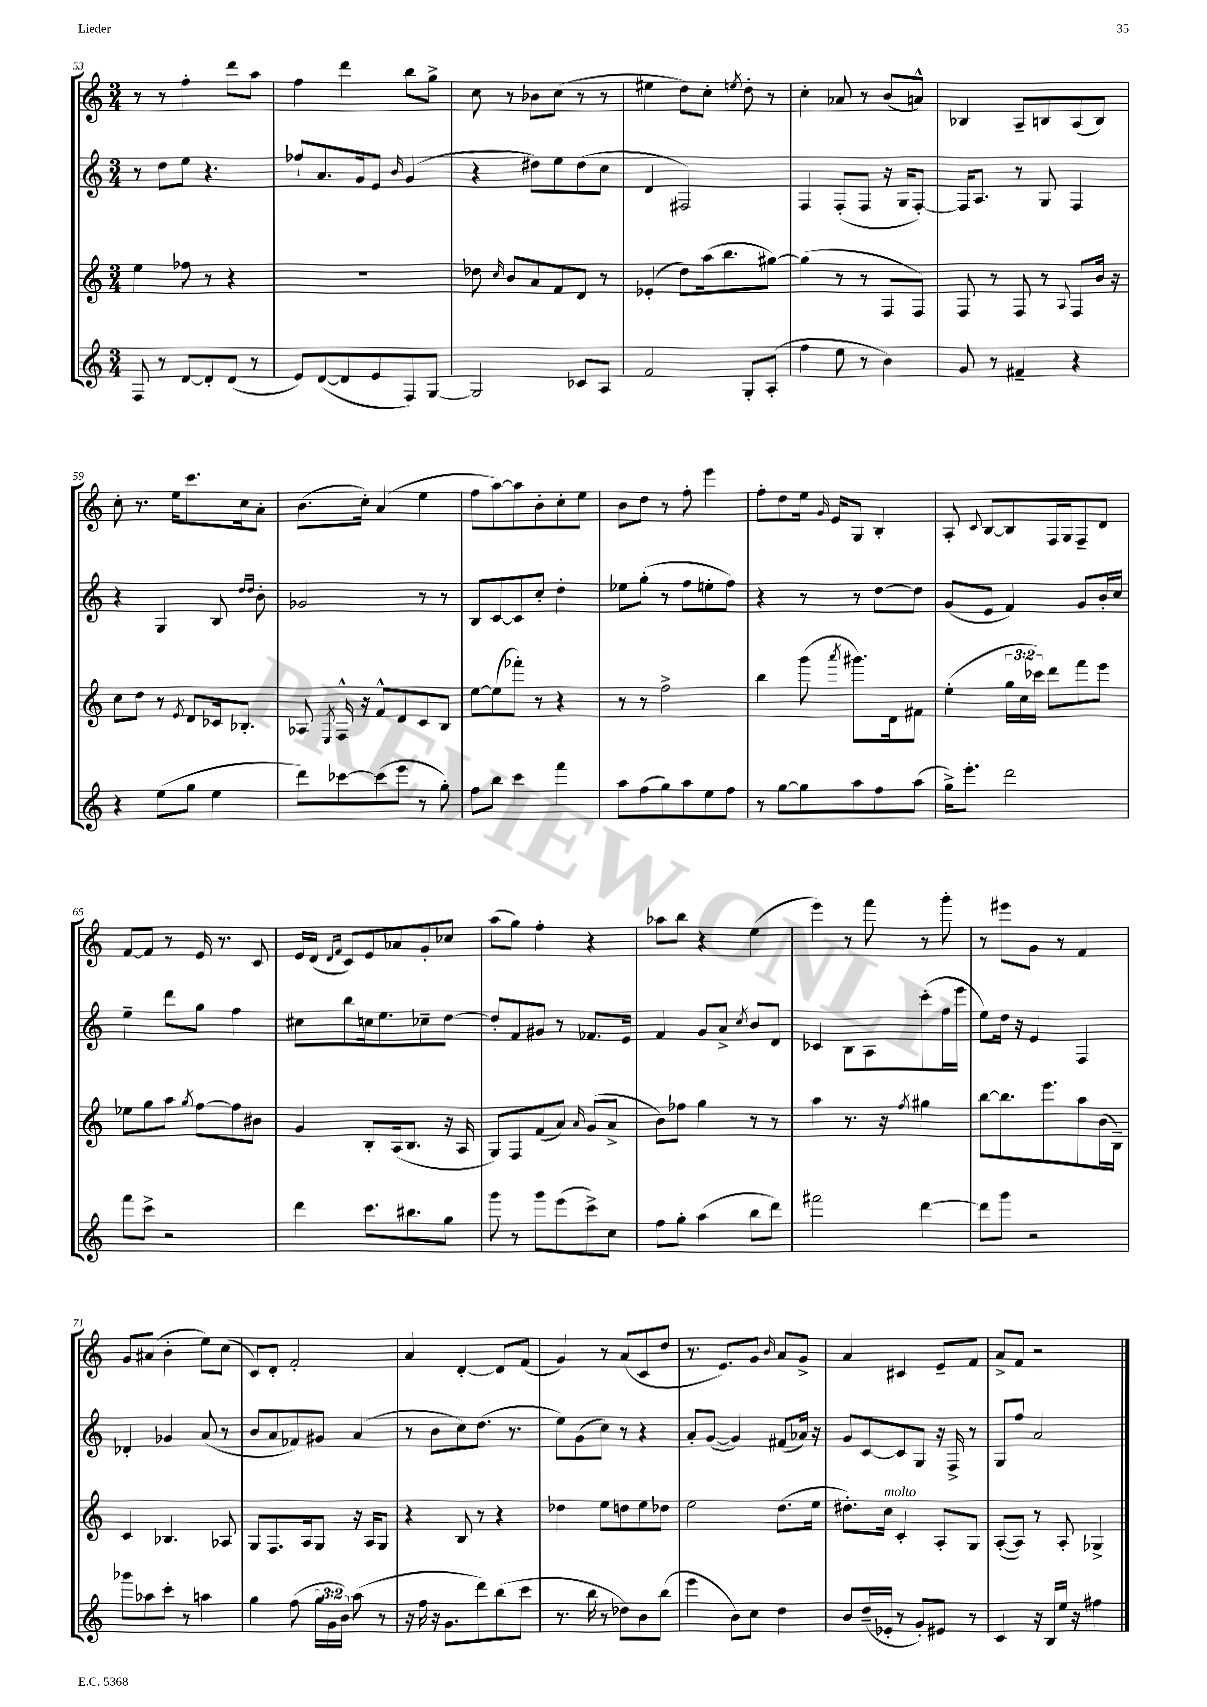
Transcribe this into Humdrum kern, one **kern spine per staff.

**kern	**kern	**kern	**kern
*part4	*part3	*part2	*part1
*staff4	*staff3	*staff2	*staff1
*clefG2	*clefG2	*clefG2	*clefG2
*k[]	*k[]	*k[]	*k[]
*M3/4	*M3/4	*M3/4	*M3/4
=53	=53	=53	=53
8F/	4ee\	8r	8r
8r	.	8dd\L	8r
[8d/L	8ff-X\	8ee\J	4ff'\
8d'/]	8r	4.r	.
(8d/J	4r	.	8ddd\L
8r	.	.	8aa\J
=54	=54	=54	=54
8e/L)	2.r	8ff-X`/L	4ff\
([8d/	.	8.a/	.
8d/]	.	.	4ddd\
.	.	16g/k	.
8e/	.	8e/J	.
.	.	16qqb/	.
8F/)	.	(4g/	8bb\L
[8G/J	.	.	8gg^\J
=55	=55	=55	=55
2G/]	8dd-X\	4r	8cc\
.	16qqcc/	.	.
.	8b/L	.	8r
.	8a/	8dd#X\L)	8b-X\L
.	8f/	8ee\	(8cc\J
8c-X/L	8d/J	(8dd#\	8r
8A/J	8r	8cc\J	8r
=56	=56	=56	=56
2f/	(4e-X'/	4d/	4ee#X\
.	8dd\L)	2F#X/)	8dd\L)
.	(16aa\k	.	8cc'\J
.	8.bb\	.	.
.	.	.	8qeen/
8G'/L	.	.	8dd'\
(8A'/J	[8gg#X\J)	.	8r
=57	=57	=57	=57
4ff\	(4gg#\]	4F/	4cc'\
8ee\	8r	(8F'/L	8a-X/
8r	8r	8F/J	8r
4b\)	8F/L	16r	(8b/L
.	.	16G/KL	.
.	8F/J)	[8F'/J)	8an^^/J)
=58	=58	=58	=58
8g/	8F/	16F/KL]	4B-X/
.	.	8.A/J	.
8r	8r	.	.
4f#X~/	8F/	8r	8A~/L
.	8r	8G/	8Bn/
.	8qqA/	.	.
4r	8F/L	4F/	(8A/
.	16b/Jk	.	8B/J)
.	16r	.	.
!!LO:LB:g=z
=59	=59	=59	=59
4r	8cc\L	4r	8cc'\
.	8dd\J	.	8.r
(8ee\L	8r	4G/	.
.	.	.	16ee\KL
.	8qe/	.	.
8gg\J	8d/L	.	8.ccc\
4ee\	16c-X/k	8B/	.
.	8.B-X'/J	.	16cc\k
.	.	16qqdd/LL	.
.	.	16qqdd/JJ	.
.	.	8b'\	8a'\J
=60	=60	=60	=60
8ddd\L)	8A-X/	2g-X/	(8.b\L
.	8qE/	.	.
[8ccc-X\	16F^^/	.	.
.	16r	.	16cc'\Jk)
(8ccc-\]	8f^^/L	.	(4a/
8eee\J	8d/	.	.
8r	8c/	8r	4ee\
8gg'\)	8B/J	8r	.
=61	=61	=61	=61
8ff\L	[8ee\L	8B/L	8ff\L
8bb\J	(8ee\]	[8c/	[8aa\)
4ccc\	8fff-X'\J)	8c/]	8aa\]
.	8r	8cc'/J	8b'\
4fff\	4r	4dd'\	8cc'\
.	.	.	8ee\J
=62	=62	=62	=62
8aa\L	8r	8ee-X\L	8b\L
(8ff\	8r	(8gg'\J	8dd\J
8gg\)	2ff^\	8r	8r
8aa\	.	8ff\L	8ff'\
8ee\	.	8een'\	4eee\
8ff\J	.	8ff\J)	.
=63	=63	=63	=63
8r	4bb\	4r	8ff'\L
[8gg\L	.	.	8dd\
8gg\]	(8ggg\	8r	16ee\Jk
.	.	.	16qqg/
.	.	.	16e/KL
.	8qaaa/	.	.
8aa\	8.ggg#X\L)	8r	8G/J
8ff\	.	[8dd\L	4B'/
.	16d\k	.	.
(8aa\J	8f#X\J	8dd\J]	.
=64	=64	=64	=64
16gg^\KL)	(4ee'\	(8g/L	8A'/
8.eee'\J	.	.	.
.	.	.	8qqc/
.	.	8e/J	[8B/L
2ddd\	24gg\LL	4f/)	8B/]
.	24cc\	.	.
.	24ccc-X\JJ)	.	.
.	8ddd\L	.	16F/L
.	.	.	16G/J
.	8fff\	8g/L	8F~/
.	8eee\J	16b'/L	8d/J
.	.	16cc/JJ	.
!!LO:LB:g=z
=65	=65	=65	=65
8fff\L	8ee-X\L	4ee~\	[8f/L
8ccc^\J	8gg\	.	8f/J]
2r	8aa\J	8ddd\L	8r
.	8qgg/	.	.
.	[8ff\L	8gg\J	16e/
.	.	.	8.r
.	8ff\]	4ff\	.
.	8b#X\J	.	8c/
=66	=66	=66	=66
4ddd\	4g/	8cc#X\L	16e/LL
.	.	.	(16d/JJ
.	.	.	16qqd/LL
.	.	.	16qqf/JJ
.	.	8bb\	8c/L)
8.ccc\L	8B'/L	16ccn\k	8e/
.	.	8.ee\	.
.	(16A/k	.	8a-X/
8.bb#X\	8.B/J	.	.
.	.	8cc-X~\	8g'/
8gg\J	16r	[8dd\J	8cc-X/J
.	16A/	.	.
=67	=67	=67	=67
8ggg\	8G/L)	8dd'/L]	(8aa\L
8r	8F/	8f/	8gg\J)
8ggg\L	(8f/	8g#X/J	4ff'\
(8eee\	8a/J)	8r	.
.	16qqa/	.	.
8ccc^\)	(8g/L	8.f-X/L	4r
8cc\J	8a^/J	.	.
.	.	16e/Jk	.
=68	=68	=68	=68
8ff\L	8b\L)	4f/	8aa-X\L
8gg'\J	8ff-X\J	.	8bb\J
(4aa\	4gg\	8g/L	4r
.	.	8a^/J	.
.	.	8qcc/	.
8bb\L	8r	8b/L	(4ee\
8ddd\J)	8r	8d/J	.
=69	=69	=69	=69
2fff#X\	4aa\	4c-X/	4eee\)
.	8.r	8B\L	8r
.	.	8A\	8fff\
.	16r	.	.
.	8qff/	.	.
[4ddd\	4gg#X\	(8ccc'\	8r
.	.	16ff\L	8ggg'\
.	.	16eee\JJ	.
=70	=70	=70	=70
8ddd\L]	[8bb\L	8ee\L)	8r
8ggg\J	8.bb\]	16dd\Jk	8eee#X\L
.	.	16r	.
2r	.	4e/	8g\J
.	8.eee\	.	.
.	.	.	8r
.	8aa\	4F/	4f/
.	(16b\L	.	.
.	16B~\JJ)	.	.
!!LO:LB:g=z
=71	=71	=71	=71
8ggg-X\L	4c/	4d-X'/	8g/L
8aa-X\	.	.	(8a#X/J
8ccc'\J	4.B-X/	4g-X/	4b'\
8r	.	.	.
4aan\	.	(8a/	8ee\L)
.	8A-X/	8r	(8cc\J
=72	=72	=72	=72
4gg\	8G/L	8b/L	8c/L)
.	8.F/	8a/	8d'/J
(8ff\	.	8f-X/)	2f'/
.	16A/k	.	.
24gg\LL	8G/J	8g#X/J	.
24g\	.	.	.
24b\JJ)	.	.	.
(8aa\	16r	(4a/	.
.	16A/KL	.	.
8r	8G/J	.	.
=73	=73	=73	=73
16r	4r	8r	4a/
16ff\	.	.	.
16r	.	8b\L	.
8.g\L	.	.	.
.	8B/	8cc\)	[4d'/
8ddd\)	8r	(8.dd\J	.
(8bb\	4r	.	8d/L]
.	.	8.r	.
8ccc\J	.	.	(8f/J
=74	=74	=74	=74
8.r	4dd-X\	8ee\L)	4g/)
.	.	(8g\	.
16bb\	.	.	.
8r	8ee\L	8cc\J)	8r
8dd-X\L)	8ddn\	8r	(8a/L
8b\	8ee\	4r	8c/
(8bb\J	8dd-X\J	.	8dd/J
=75	=75	=75	=75
4eee\	2ee\	8a'/L	8.r
.	.	([8g/J	.
.	.	.	8.e/L)
8b\L)	.	4g/])	.
8cc\J	.	.	8g/J
.	.	.	16qqb/
4dd\	(8.dd\L	(8f#X/L	8a/L
.	.	16a-X/Jk)	8g^/J
.	16ee\Jk	16r	.
=76	=76	=76	=76
8b/L	8.dd#X'\L)	8g/L	4a/
(16dd~/L	.	[8c/	.
!	!LO:TX:a:i:t=molto	!	!
16e-X'/JJ	16cc\Jk	.	.
8r	4c'/	8c/]	4c#X/
8g'/L)	.	8G/J	.
8e#X/J	8A'/L	16r	8e~/L
.	.	16F^/	.
8r	8G/J	8r	8f/J
=77	=77	=77	=77
4c/	([8A'/L	8G/L	8a^/L
.	8A/J])	8ff/J	8f/J
16r	8r	2a/	2r
16B/LL	.	.	.
16ee/JJ	8A'/	.	.
16r	.	.	.
4ff#X\	4G-X^/	.	.
==	==	==	==
*-	*-	*-	*-
